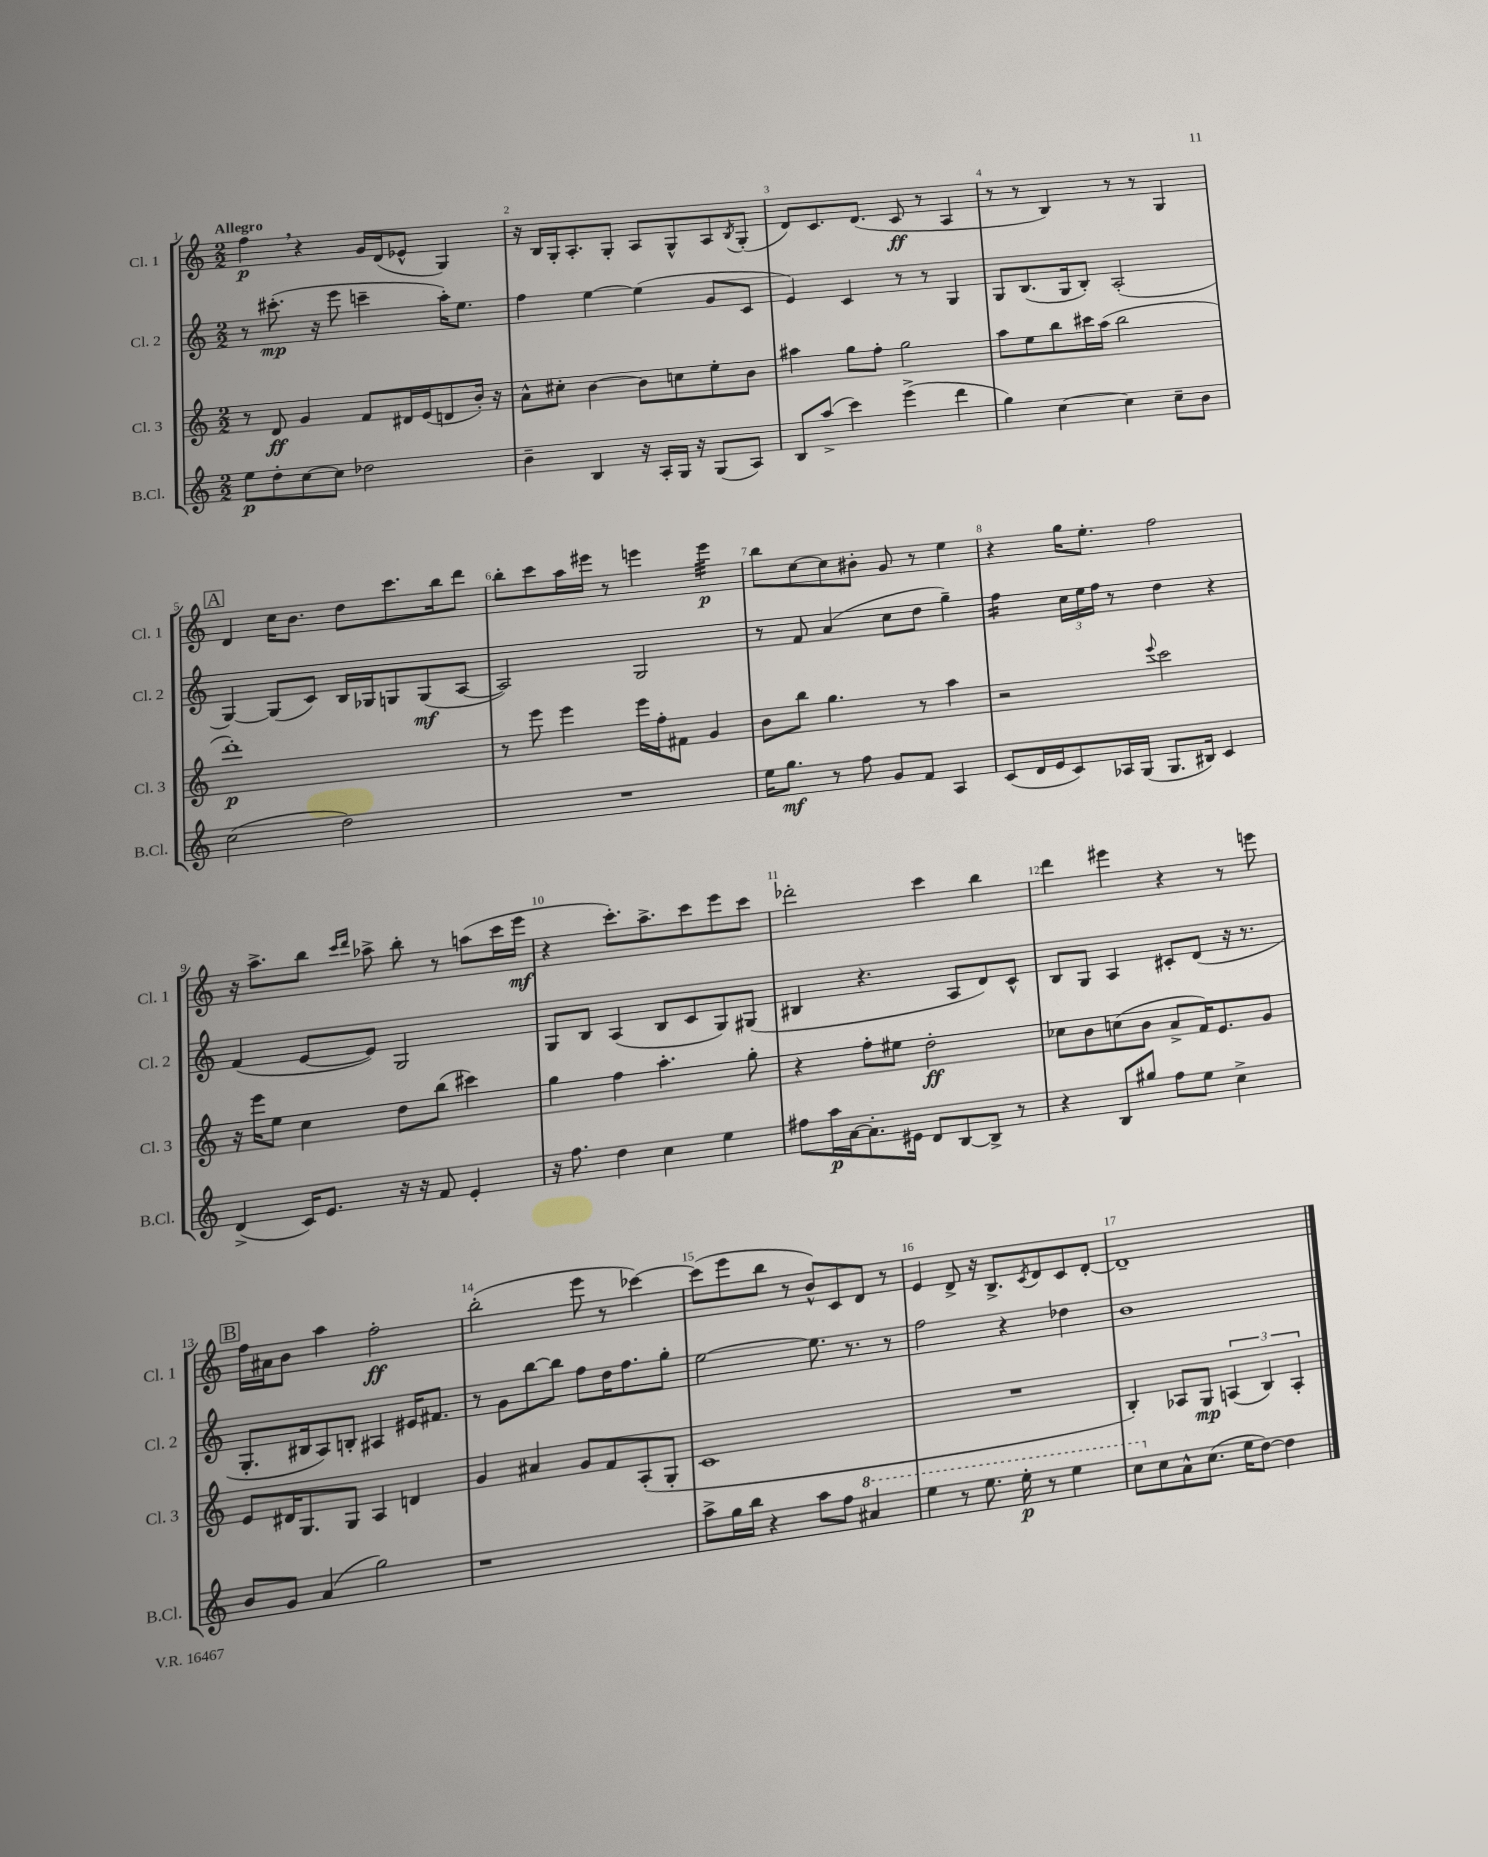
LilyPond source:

<<
\new StaffGroup <<
\new Staff = "s0" \with { instrumentName = "Cl. 1" shortInstrumentName = "Cl. 1" } {
    \clef treble \key c \major \numericTimeSignature \time 2/2 \tempo "Allegro"
    f''4\p \breathe r4 g'16 d'16( ees'8-^ g4) |
    r16 b16 g16-. a8.-. g8-. a8 g8-^ a8 \acciaccatura { b8 } g8-.( |
    d'8) c'8. d'8.( c'8\ff r8 a4 |
    r8 r8 b4) r8 r8 g4 |
    \mark \markup { \box "A" } d'4 c''16 b'8. d''8 c'''8. b''16 d'''8 |
    b''8-. c'''8 a''16 eis'''16 r8 e'''4 e'''4:32\p |
    b''8 c''8~ c''8 bis'8-. g'8 r8 e''4 |
    r4 g''16 e''8.-. f''2 |
    r16 a''8.-> b''8 \grace { c'''16 d'''16 } aes''8-> b''8-. r8 a''8( c'''16 e'''16\mf |
    r4 c'''8.-.) a''8.-> c'''8 e'''8 c'''8 |
    des'''2-. c'''4 b''4 |
    d'''4 eis'''4 r4 r8 e'''8 |
    \mark \markup { \box "B" } f''16 ais'16 b'8 a''4 f''2-.\ff |
    b''2-.( e'''8 r8 ces'''4~) |
    ces'''8( e'''8 b''8 r8 b'8-^) c'8 d'8 r8 |
    e'4 d'8-> r16 b8.-> \acciaccatura { c'8 } d'8 c'8 d'8~-. |
    d'1-- \bar "|." |
}
\new Staff = "s1" \with { instrumentName = "Cl. 2" shortInstrumentName = "Cl. 2" } {
    \clef treble \key c \major \numericTimeSignature \time 2/2
    r8 cis'''8.-.\mp( r16 e'''8 c'''4-- a''16-.) e''8. |
    f''4 e''4~ e''4( g'8 c'8 |
    e'4) c'4 r8 r8 g4 |
    g8 b8.( g16 b8-.) a2-.( |
    \mark \markup { \box "A" } g4~) g8( c'8) b16 ges16 g8 g8\mf( a8~ |
    a2) g2 |
    r8 f'8 a'4( c''8 d''8 g''4--) |
    f''4:16 \tuplet 3/2 { c''16 e''16 f''16 } r8 d''4 r4 |
    f'4( e'8~ e'8) g2 |
    g8 b8 a4( b8 c'8 g8) gis8( |
    bis4 r4. a8 d'8) c'8-^ |
    b8 g8 a4 cis'8-. d'8( r16 r8. |
    \mark \markup { \box "B" } g8.-. bis16 a8) b8-. ais4 eis'16 fis'8. |
    r8 g'8 b''8~ b''8 f''8 d''16 f''8. g''8-. |
    e''2~ e''8. r8. r8 |
    f''2 r4 des''4 |
    b'1 \bar "|." |
}
\new Staff = "s2" \with { instrumentName = "Cl. 3" shortInstrumentName = "Cl. 3" } {
    \clef treble \key c \major \numericTimeSignature \time 2/2
    r8 d'8\ff g'4 f'8 dis'16 e'16( d'8 b'16-.) r16 |
    a'8-^ cis''8-. b'4~ b'8 c''8 e''8-. b'8 |
    ais''4 g''8 f''8-. g''2 |
    a''8 e''8 b''8 cis'''16 a''16( b''2 |
    \mark \markup { \box "A" } d'''1-.\p) |
    r8 e'''8 e'''4 e'''16 f''16-. fis'8 g'4 |
    b'8 b''8 g''4. r8 a''4 |
    r2 \appoggiatura { e'''8 } c'''2 |
    r16 e'''16 e''8 c''4 d''8 b''8( cis'''4) |
    g''4 f''4 a''4.-. g''8-. |
    r4 f''8-. eis''8 d''2-.\ff |
    ces''8 b'8 c''8( b'8 a'8-> f'16) e'8. g'8 |
    \mark \markup { \box "B" } e'8 dis'16 g8. g8 a4 d'4 |
    g'4 ais'4 g'8 f'8 a8-.( g8-. |
    c'1 |
    R1 |
    b4-.) aes8 g8\mp \tuplet 3/2 { a4( b4) a4-. } \bar "|." |
}
\new Staff = "s3" \with { instrumentName = "B.Cl." shortInstrumentName = "B.Cl." } {
    \clef treble \key c \major \numericTimeSignature \time 2/2
    e''8\p d''8-. c''8~ c''8 des''2 |
    b'4-- b4 r16 a16-. g16 r16 g8( a8) |
    b8 a''8->( c'''4) e'''4->( d'''4 |
    g''4) c''4~ c''4 c''8-- b'8 |
    \mark \markup { \box "A" } c''2( d''2) |
    R1 |
    e''16 g''8.\mf r8 f''8 g'8 f'8 a4 |
    c'8( d'16 e'16 c'8) aes16 g16( g8. bis16) c'4 |
    d'4->( c'16) e'8. r16 r16 f'8 e'4-. |
    r16 f''8. d''4 c''4 e''4 |
    fis''8 a''16\p a'16~ a'8.-. eis'16 d'8 b8~ b8-> r8 |
    r4 b8 gis''8 f''8 e''8 c''4-> |
    \mark \markup { \box "B" } b'8 g'8 a'4( g''2) |
    r1 |
    a''8-> g''16 b''16 r4 a''8 f''8 \ottava #1 ais''4 |
    e'''4 r8 e'''8. e'''16-.\p r8 e'''4 |
    c'''8 \ottava #0 c''8 a'8-^ c''8.( e''16 d''8~) d''4 \bar "|." |
}
>>
>>
\layout { \context { \Score \override BarNumber.break-visibility = ##(#f #t #t) barNumberVisibility = #all-bar-numbers-visible } }
